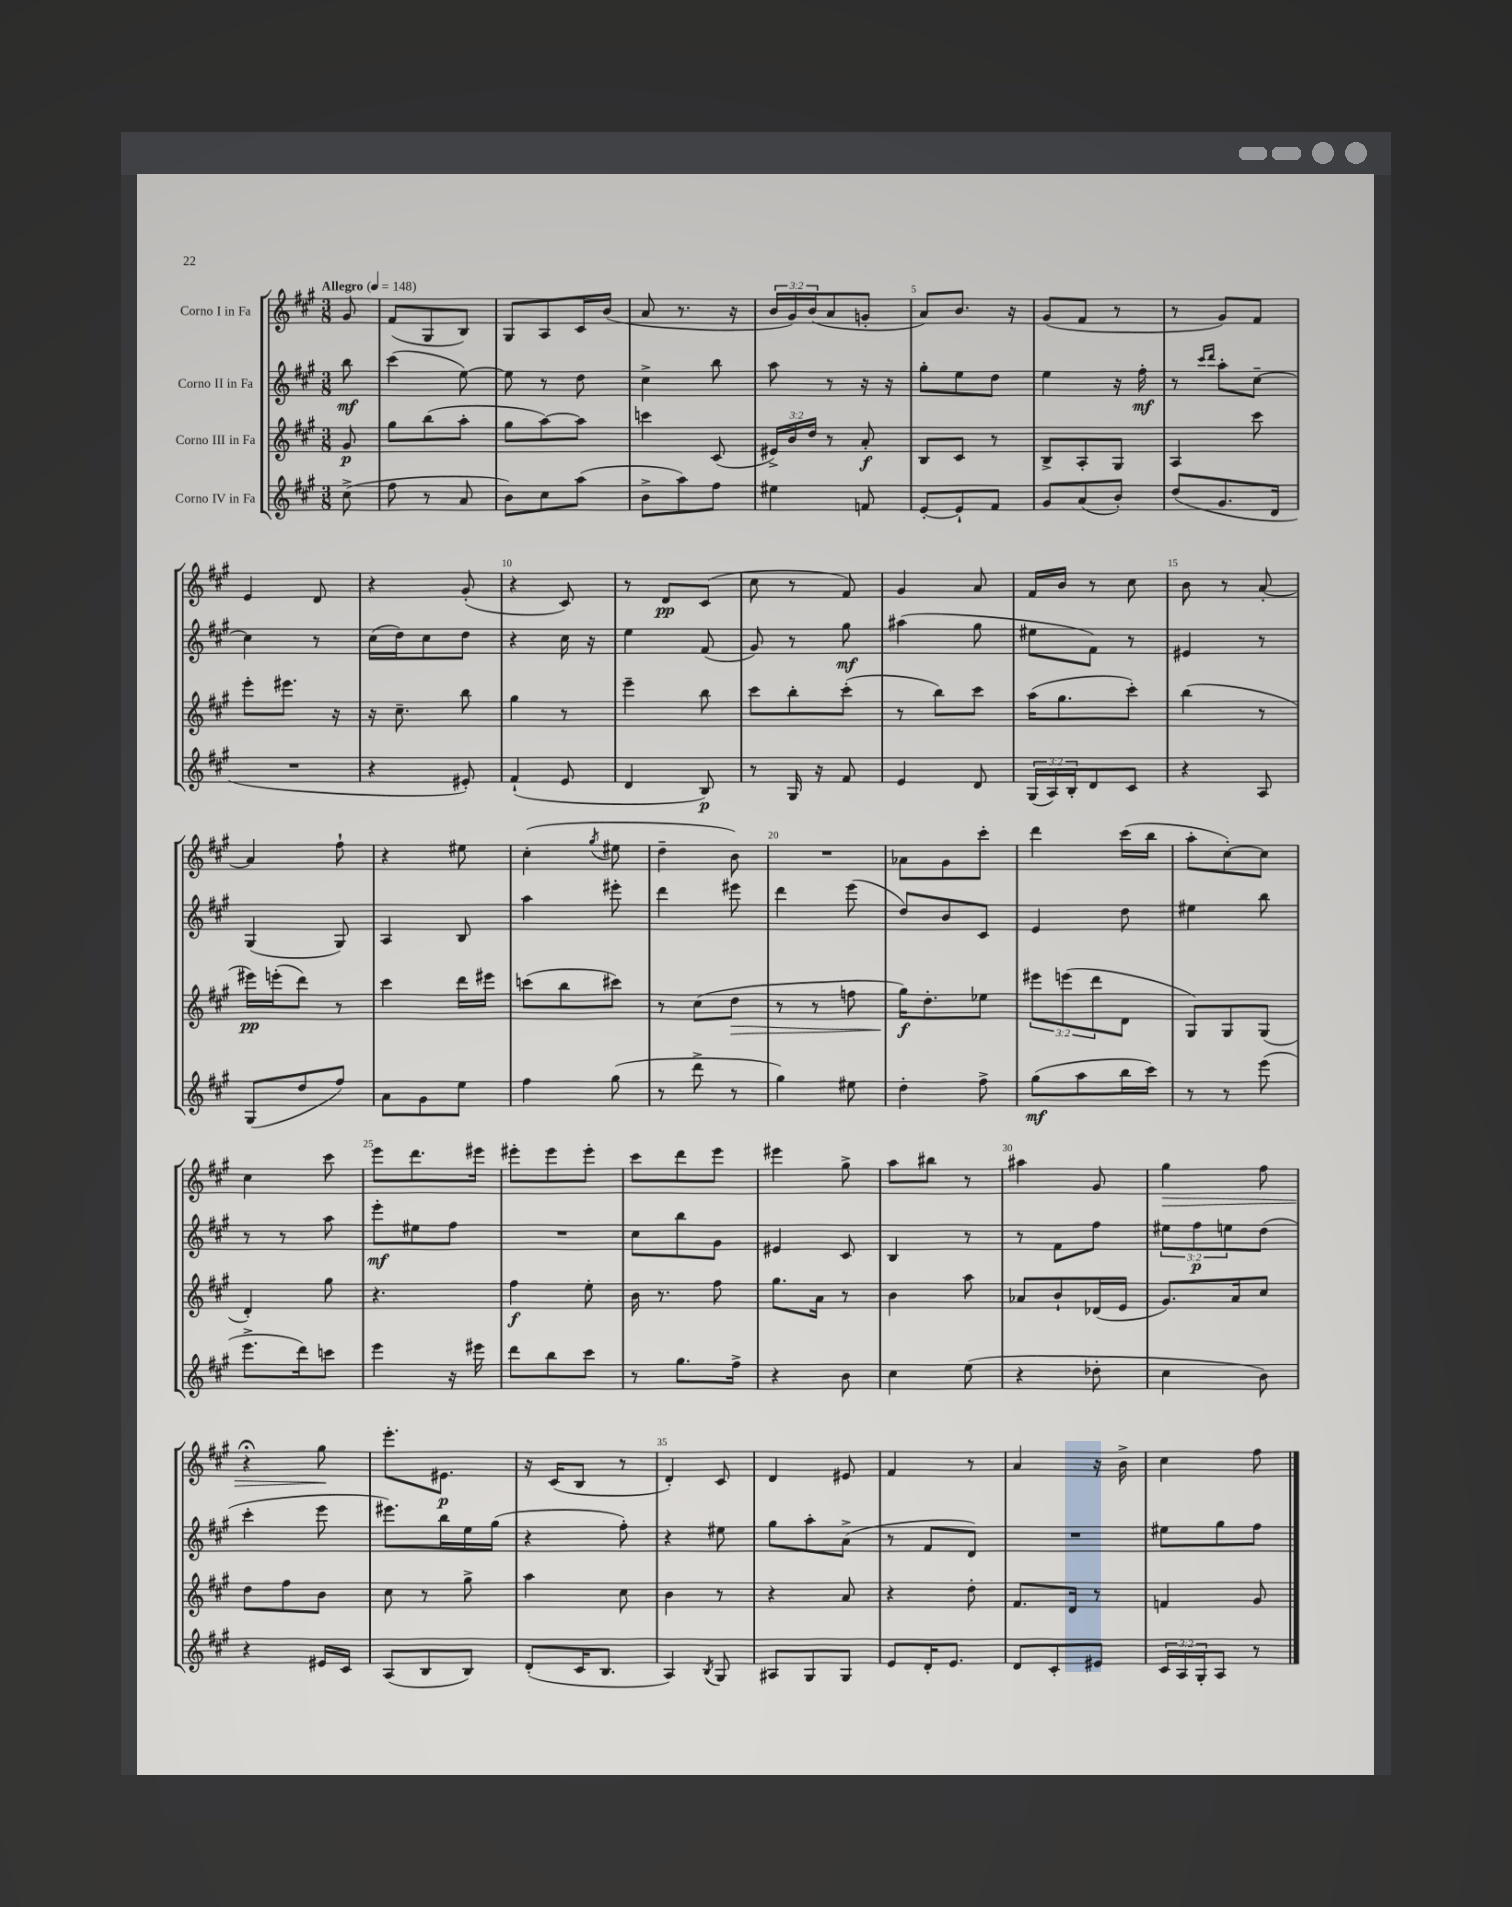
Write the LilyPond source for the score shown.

<<
\new StaffGroup <<
\new Staff = "s0" \with { instrumentName = "Corno I in Fa" } {
    \clef treble \key a \major \numericTimeSignature \time 3/8 \override Staff.TupletNumber.text = #tuplet-number::calc-fraction-text \partial 8 \tempo "Allegro" 4 = 148
    gis'8 |
    fis'8( gis8 b8) |
    gis8 a8 cis'16 b'16( |
    a'8 r8. r16 |
    \tuplet 3/2 { b'16 gis'16) b'16( } a'8 g'8-. |
    a'8) b'8. r16 |
    gis'8( fis'8 r8 |
    r8 gis'8) fis'8 |
    e'4 d'8 |
    r4 gis'8-.( |
    r4 cis'8) |
    r8 d'8\pp cis'8( |
    cis''8 r8 fis'8) |
    gis'4 a'8 |
    fis'16 b'16 r8 cis''8 |
    b'8 r8 a'8~-. |
    a'4 fis''8-! |
    r4 eis''8 |
    cis''4-.( \acciaccatura { gis''8 } eis''8 |
    d''4-- b'8) |
    R4. |
    aes'8 gis'8 cis'''8-. |
    d'''4 cis'''16( b''16 |
    a''8-. cis''8~-.) cis''8 |
    cis''4 cis'''8 |
    e'''8 d'''8. eis'''16 |
    eis'''8-. eis'''8 eis'''8-. |
    cis'''8 d'''8 e'''8 |
    eis'''4 gis''8-> |
    a''8 bis''8 r8 |
    ais''4 gis'8 |
    gis''4\> fis''8 |
    r4\fermata gis''8\! |
    e'''8.-. eis'8.\p |
    r16 cis'16( b8 r8 |
    d'4-.) cis'8 |
    d'4 eis'8 |
    fis'4 r8 |
    a'4 r16 b'16-> |
    cis''4 fis''8 \bar "|." |
}
\new Staff = "s1" \with { instrumentName = "Corno II in Fa" } {
    \clef treble \key a \major \numericTimeSignature \time 3/8 \override Staff.TupletNumber.text = #tuplet-number::calc-fraction-text \partial 8
    b''8\mf |
    cis'''4( e''8~) |
    e''8 r8 d''8 |
    cis''4-> b''8 |
    a''8 r8 r16 r16 |
    gis''8-. e''8 d''8 |
    e''4 r16 fis''16-.\mf |
    r8 \grace { cis'''16 d'''16 } a''8-. cis''8~-- |
    cis''4 r8 |
    cis''16( d''16) cis''8 d''8 |
    r4 cis''16 r16 |
    e''4 fis'8( |
    gis'8) r8 gis''8\mf |
    ais''4( gis''8 |
    eis''8 fis'8) r8 |
    eis'4 r8 |
    gis4( gis8) |
    a4 b8 |
    a''4 eis'''8-. |
    d'''4 eis'''8 |
    d'''4 e'''8( |
    d''8) b'8 cis'8 |
    e'4 d''8 |
    eis''4 b''8 |
    r8 r8 a''8 |
    e'''8-.\mf eis''8 fis''8 |
    R4. |
    cis''8 b''8 gis'8 |
    eis'4 cis'8 |
    b4 r8 |
    r8 fis'8 fis''8 |
    \tuplet 3/2 { eis''8 fis''8\p e''8 } d''8( |
    cis'''4-. e'''8 |
    eis'''8.) b''16 e''16 gis''16( |
    r4 fis''8-.) |
    r4 eis''8 |
    gis''8 a''8-. a'8->( |
    r8 fis'8 d'8) |
    R4. |
    eis''8 gis''8 fis''8 \bar "|." |
}
\new Staff = "s2" \with { instrumentName = "Corno III in Fa" } {
    \clef treble \key a \major \numericTimeSignature \time 3/8 \override Staff.TupletNumber.text = #tuplet-number::calc-fraction-text \partial 8
    gis'8\p |
    gis''8 b''8( a''8-. |
    gis''8 a''8~) a''8 |
    c'''4 cis'8( |
    \tuplet 3/2 { eis'16->) b'16 d''16 } r8 a'8-.\f |
    b8 cis'8 r8 |
    b8-> a8-. gis8 |
    a4 cis'''8 |
    e'''8-. eis'''8. r16 |
    r16 cis''8.-- b''8 |
    gis''4 r8 |
    e'''4-- b''8 |
    cis'''8 b''8-. cis'''8-.( |
    r8 b''8) cis'''8 |
    a''16( gis''8. cis'''8-.) |
    b''4( r8 |
    eis'''16\pp) e'''16-.( d'''8) r8 |
    cis'''4 d'''16 eis'''16 |
    c'''8( b''8 cis'''8) |
    r8 cis''8( d''8\> |
    r8 r8 f''8 |
    gis''16\f\!) d''8.-. ees''8 |
    \tuplet 3/2 { eis'''8 e'''8( d'''8 } d'8 |
    gis8) gis8 gis8( |
    d'4-.) gis''8 |
    r4. |
    fis''4\f e''8-. |
    b'16 r8. fis''8 |
    gis''8. a'16 r8 |
    b'4 a''8 |
    aes'8 b'8-! des'16( e'16 |
    gis'8.) a'16 cis''8 |
    d''8 fis''8 b'8 |
    cis''8 r8 gis''8-> |
    a''4 cis''8 |
    b'4 r8 |
    r4 a'8 |
    r4 d''8-. |
    fis'8. d'16 r8 |
    f'4 gis'8 \bar "|." |
}
\new Staff = "s3" \with { instrumentName = "Corno IV in Fa" } {
    \clef treble \key a \major \numericTimeSignature \time 3/8 \override Staff.TupletNumber.text = #tuplet-number::calc-fraction-text \partial 8
    cis''8->( |
    fis''8 r8 a'8 |
    b'8) cis''8 a''8( |
    b'8-> a''8) fis''8 |
    eis''4 f'8 |
    e'8~-. e'8-! fis'8 |
    gis'8 a'8( b'8-.) |
    d''8( gis'8. d'16 |
    R4. |
    r4 eis'8-.) |
    fis'4-!( e'8 |
    d'4 b8\p) |
    r8 gis16 r16 fis'8 |
    e'4 d'8 |
    \tuplet 3/2 { gis16( a16) b16-. } d'8 cis'8 |
    r4 a8 |
    gis8( d''8 fis''8) |
    a'8 gis'8 e''8 |
    fis''4 gis''8( |
    r8 d'''8-> r8 |
    gis''4) eis''8 |
    d''4-. fis''8-> |
    gis''8\mf( a''8 b''16 cis'''16) |
    r8 r8 e'''8( |
    e'''8.-> d'''16) c'''8 |
    e'''4 r16 eis'''16 |
    d'''8 b''8 cis'''8 |
    r8 gis''8. fis''16-> |
    r4 b'8 |
    cis''4 e''8( |
    r4 des''8-. |
    cis''4 b'8) |
    r4 eis'16 cis'16 |
    a8( b8 b8) |
    d'8-.( cis'16 b8. |
    a4) \acciaccatura { b8 } gis8 |
    ais8 gis8 gis8 |
    e'8 d'16-. e'8. |
    d'8 cis'8-. eis'8 |
    \tuplet 3/2 { cis'16 a16 gis16-. } a8 r8 \bar "|." |
}
>>
>>
\layout { \context { \Score \override BarNumber.break-visibility = ##(#f #t #t) barNumberVisibility = #(every-nth-bar-number-visible 5) } }
